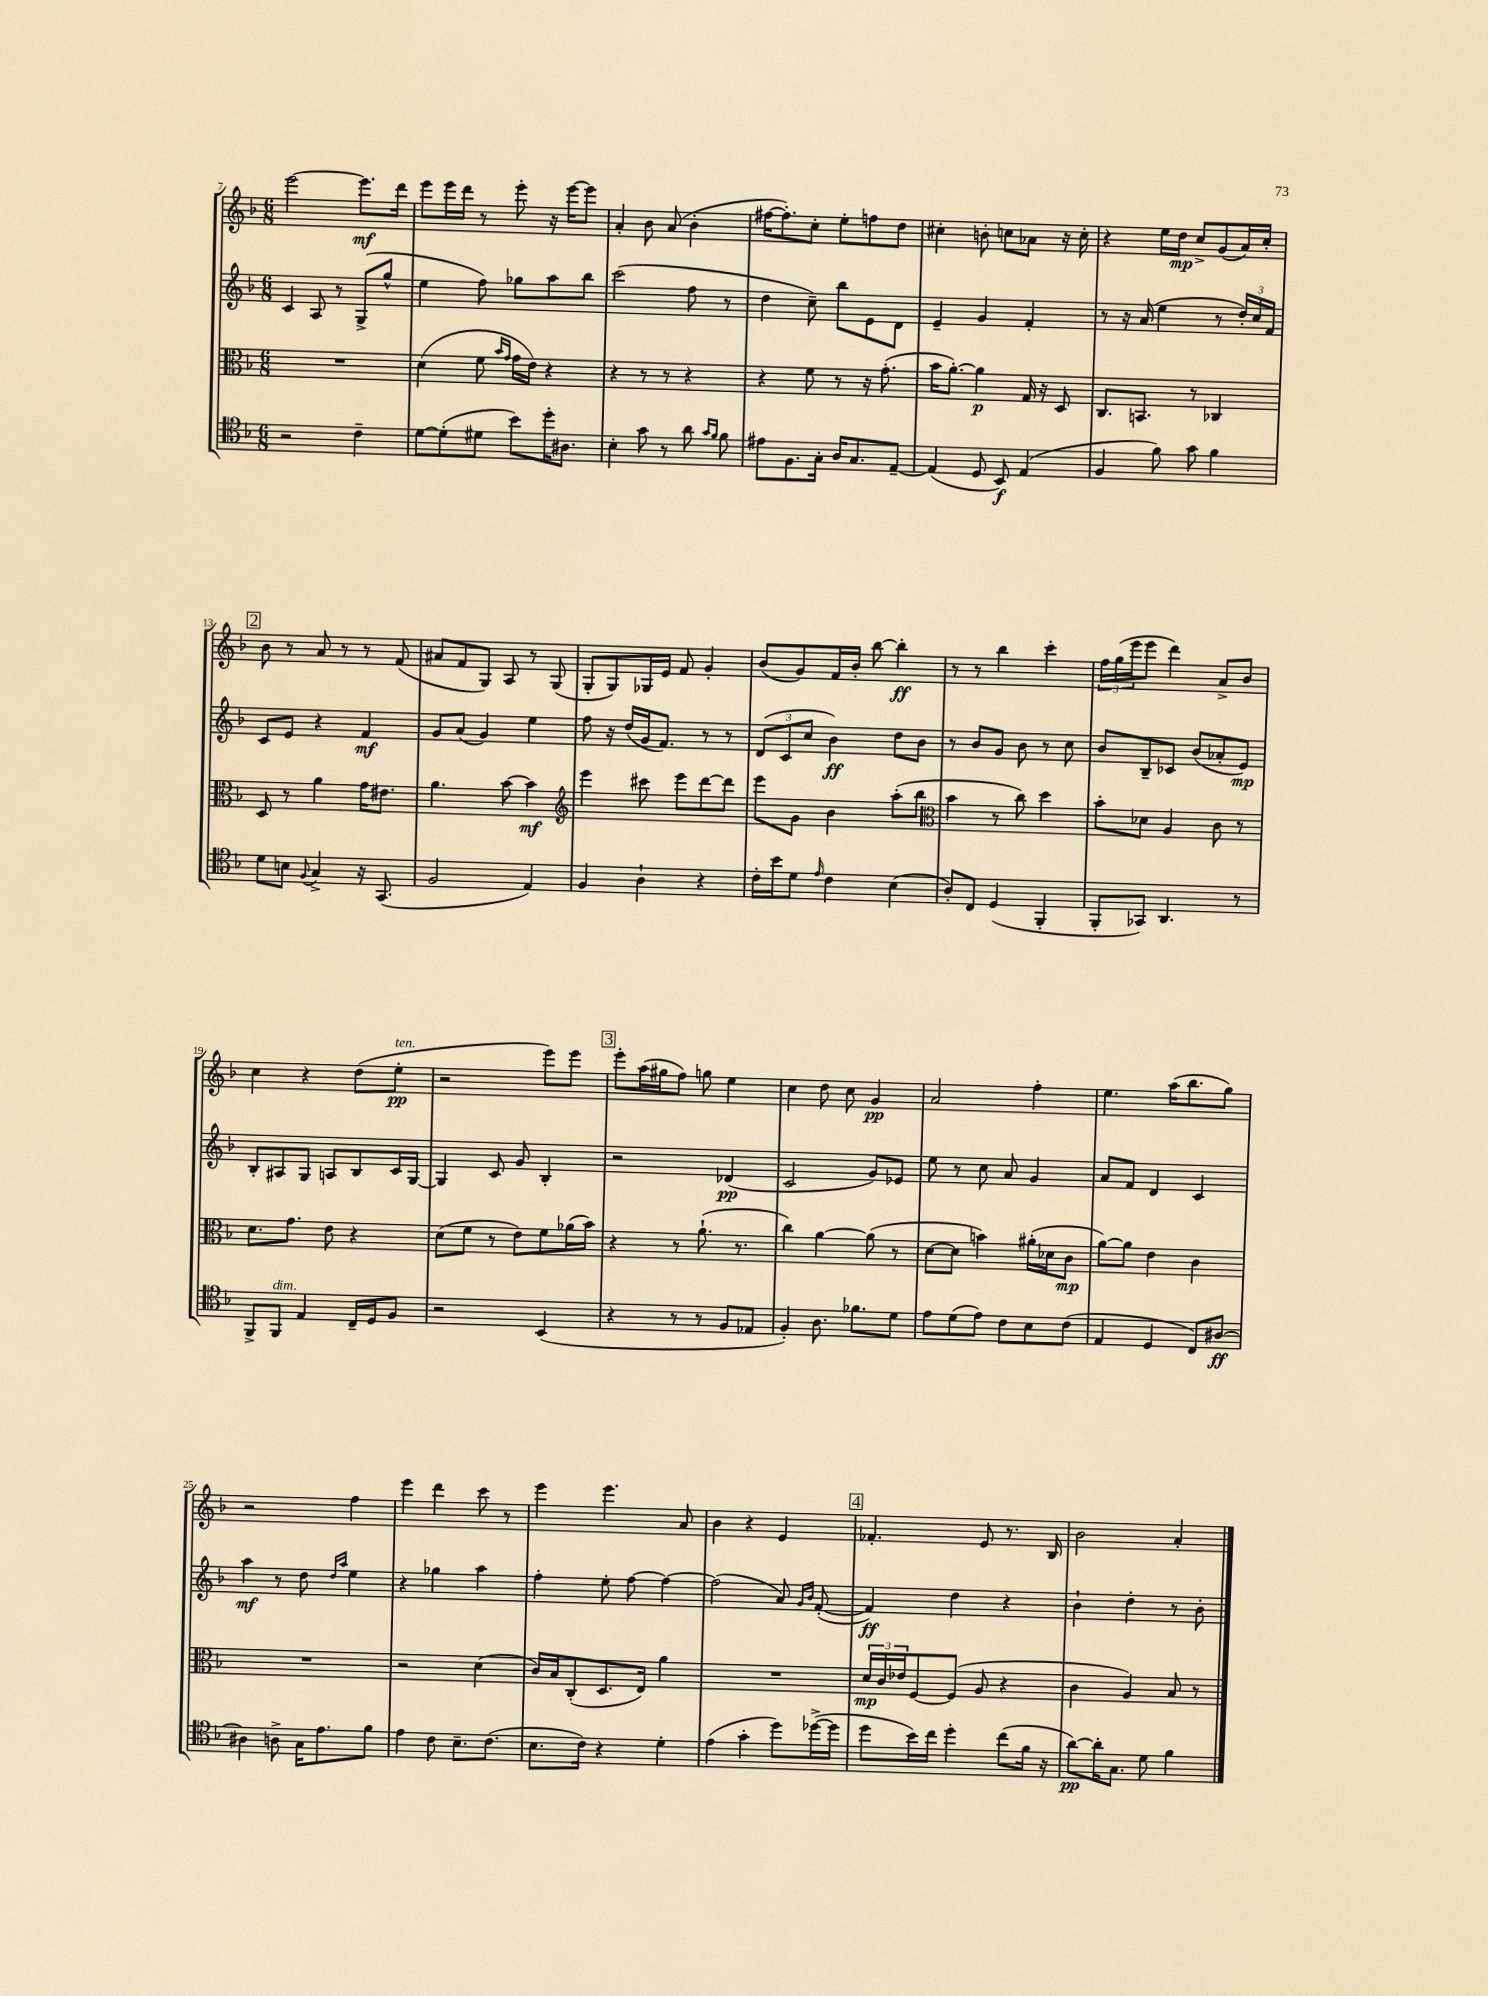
<<
\new StaffGroup <<
\new Staff = "s0" {
    \clef treble \key f \major \numericTimeSignature \time 6/8
    e'''2~ e'''8.\mf d'''16 |
    e'''8 e'''16 d'''16 r8 e'''8-. r16 e'''16~ e'''8 |
    a'4-. bes'8 a'8( bes'4-. |
    fis''16~ fis''8.-.) c''8-. e''8-. f''8 d''8 |
    cis''4-. b'8-. c''8 aes'8 r16 c''16-. |
    r4 e''16 d''16\mp c''8-> g'8( a'16) c''16-. |
    \mark \markup { \box "2" } bes'8 r8 a'8 r8 r8 f'8( |
    ais'8 f'8 g8) a8 r8 g8( |
    g8-. g8) ges16 e'16 f'8 g'4-. |
    bes'8( g'8) f'16 bes'16-. bes''8~ bes''4-.\ff |
    r8 r8 bes''4 c'''4-. |
    \tuplet 3/2 { f''16 g''16( e'''16 } e'''8 d'''4) a'8-> bes'8 |
    c''4 r4 d''8( e''8-.\pp^\markup { \italic "ten." } |
    r2 e'''8) e'''8 |
    \mark \markup { \box "3" } e'''8-. a''16( gis''16 f''8) g''8 e''4 |
    c''4 d''8 c''8 g'4\pp |
    a'2 f''4-. |
    e''4. a''16( bes''8. g''8) |
    r2 f''4 |
    e'''4 d'''4 c'''8 r8 |
    e'''4 e'''4. a'8 |
    bes'4 r4 e'4 |
    \mark \markup { \box "4" } fes'4.-. e'8 r8. bes16 |
    bes'2 a'4-. \bar "|." |
}
\new Staff = "s1" {
    \clef treble \key f \major \numericTimeSignature \time 6/8
    c'4 a8 r8 g8->( g''8-^ |
    e''4 f''8) ges''8 a''8 bes''8 |
    c'''2( f''8 r8 |
    d''4 c''8--) bes''8 e'8 d'8 |
    e'4-- g'4 f'4-. |
    r8 r16 a'16( e''4 r8 \tuplet 3/2 { d''16-.) c''16 f'16 } |
    \mark \markup { \box "2" } c'8 e'8 r4 f'4\mf |
    g'8 a'8( g'4) e''4 |
    f''8 r16 d''16( g'16 f'8.) r8 r8 |
    \tuplet 3/2 { d'8( c'8 c''8 } bes'4\ff) d''8 bes'8 |
    r8 bes'8 g'8 bes'8 r8 c''8 |
    bes'8 bes8-- ces'8 bes'8( aes'8-. e'8\mp) |
    bes8-. ais8 g8 a8 bes8 c'16 g16~ |
    g4 c'8 g'8 bes4-. |
    \mark \markup { \box "3" } r2 des'4\pp( |
    c'2 g'8) ees'8 |
    e''8 r8 c''8 a'8 g'4 |
    a'8 f'8 d'4 c'4 |
    a''4\mf r8 d''8 \grace { d''16 a''16 } e''4 |
    r4 ges''4 a''4 |
    f''4-. e''8-. f''8~ f''4~ |
    f''2( a'8) \grace { g'16 bes'16 } f'8~-.( |
    \mark \markup { \box "4" } f'4\ff) d''4 r4 |
    bes'4-! d''4-. r8 bes'8-. \bar "|." |
}
\new Staff = "s2" {
    \clef alto \key f \major \numericTimeSignature \time 6/8
    R2. |
    d'4( f'8 \grace { bes'16 g'16 } g'16 e'16) r4 |
    r4 r8 r8 r4 |
    r4 f'8 r8 r16 g'8.-.( |
    bes'16 a'8.~-.) a'4\p g16 r16 d8 |
    c8. b,8. r8 ces4 |
    \mark \markup { \box "2" } d8 r8 a'4 g'16 eis'8. |
    a'4. bes'8~ bes'4\mf |
    \clef treble e'''4 cis'''8 e'''8 d'''8~ d'''8 |
    e'''8 g'8 bes'4 a''8-.( bes''8 |
    \clef alto bes'4 r8 c''8) d''4 |
    bes'8-. des'8 a4 c'8 r8 |
    d'8. g'8. e'8 r4 |
    d'8( f'8 r8 e'8) f'8 aes'16( bes'16) |
    \mark \markup { \box "3" } r4 r8 a'8.-!( r8. |
    c''4) a'4~ a'8( r8 |
    d'8~ d'8 b'4) ais'16-.( des'16 c'8\mp |
    a'8~) a'8 e'4 c'4 |
    R2. |
    r2 d'4( |
    c'16) bes16 c8-.( d8. e16) a'4 |
    R2. |
    \mark \markup { \box "4" } \tuplet 3/2 { d'16\mp c'16 ees'16 } f8~ f8( a8 r4 |
    c'4 a4) bes8 r8 \bar "|." |
}
\new Staff = "s3" {
    \clef tenor \key f \major \numericTimeSignature \time 6/8
    r2 c'4-- |
    d'8~ d'8-.( dis'8 bes'8) d''16-. ais8. |
    bes4-. g'8 r8 a'8 \grace { g'16 f'16 } f'8 |
    eis'8 f8. g16-. a16 g8. e8~-- |
    e4( d8 bes,8\f) e4( |
    f4 f'8) g'8 f'4 |
    \mark \markup { \box "2" } d'8 b8 \appoggiatura { f8 } g4-> r16 g,8.( |
    f2 e4) |
    f4 a4-! r4 |
    c'16-. bes'16 d'8 \grace { e'16 } c'4 bes4( |
    a8-.) c8 d4( f,4-. |
    f,8-. ges,8) a,4. r8 |
    f,8-> f,8^\markup { \italic "dim." } e4 c16-- d16 f8 |
    r2 bes,4( |
    \mark \markup { \box "3" } r4 r8 r8 f8 ees8 |
    f4-.) a8. fes'8. d'8 |
    e'8 d'8( e'8) c'8 bes8 c'8( |
    e4 d4 c8) ais8~\ff |
    ais4 a8-> g16 e'8. f'8 |
    e'4 c'8 bes8.-- c'8.( |
    bes8. c'16) r4 d'4-. |
    e'4( g'4-. d''8) des''16~->( des''16 |
    \mark \markup { \box "4" } d''8 bes'16) c''16 d''4-. c''8( f'16 r16 |
    a'8~\pp) a'16-. g8. d'8 f'4 \bar "|." |
}
>>
>>
\layout { \context { \Score currentBarNumber = #7 } }
